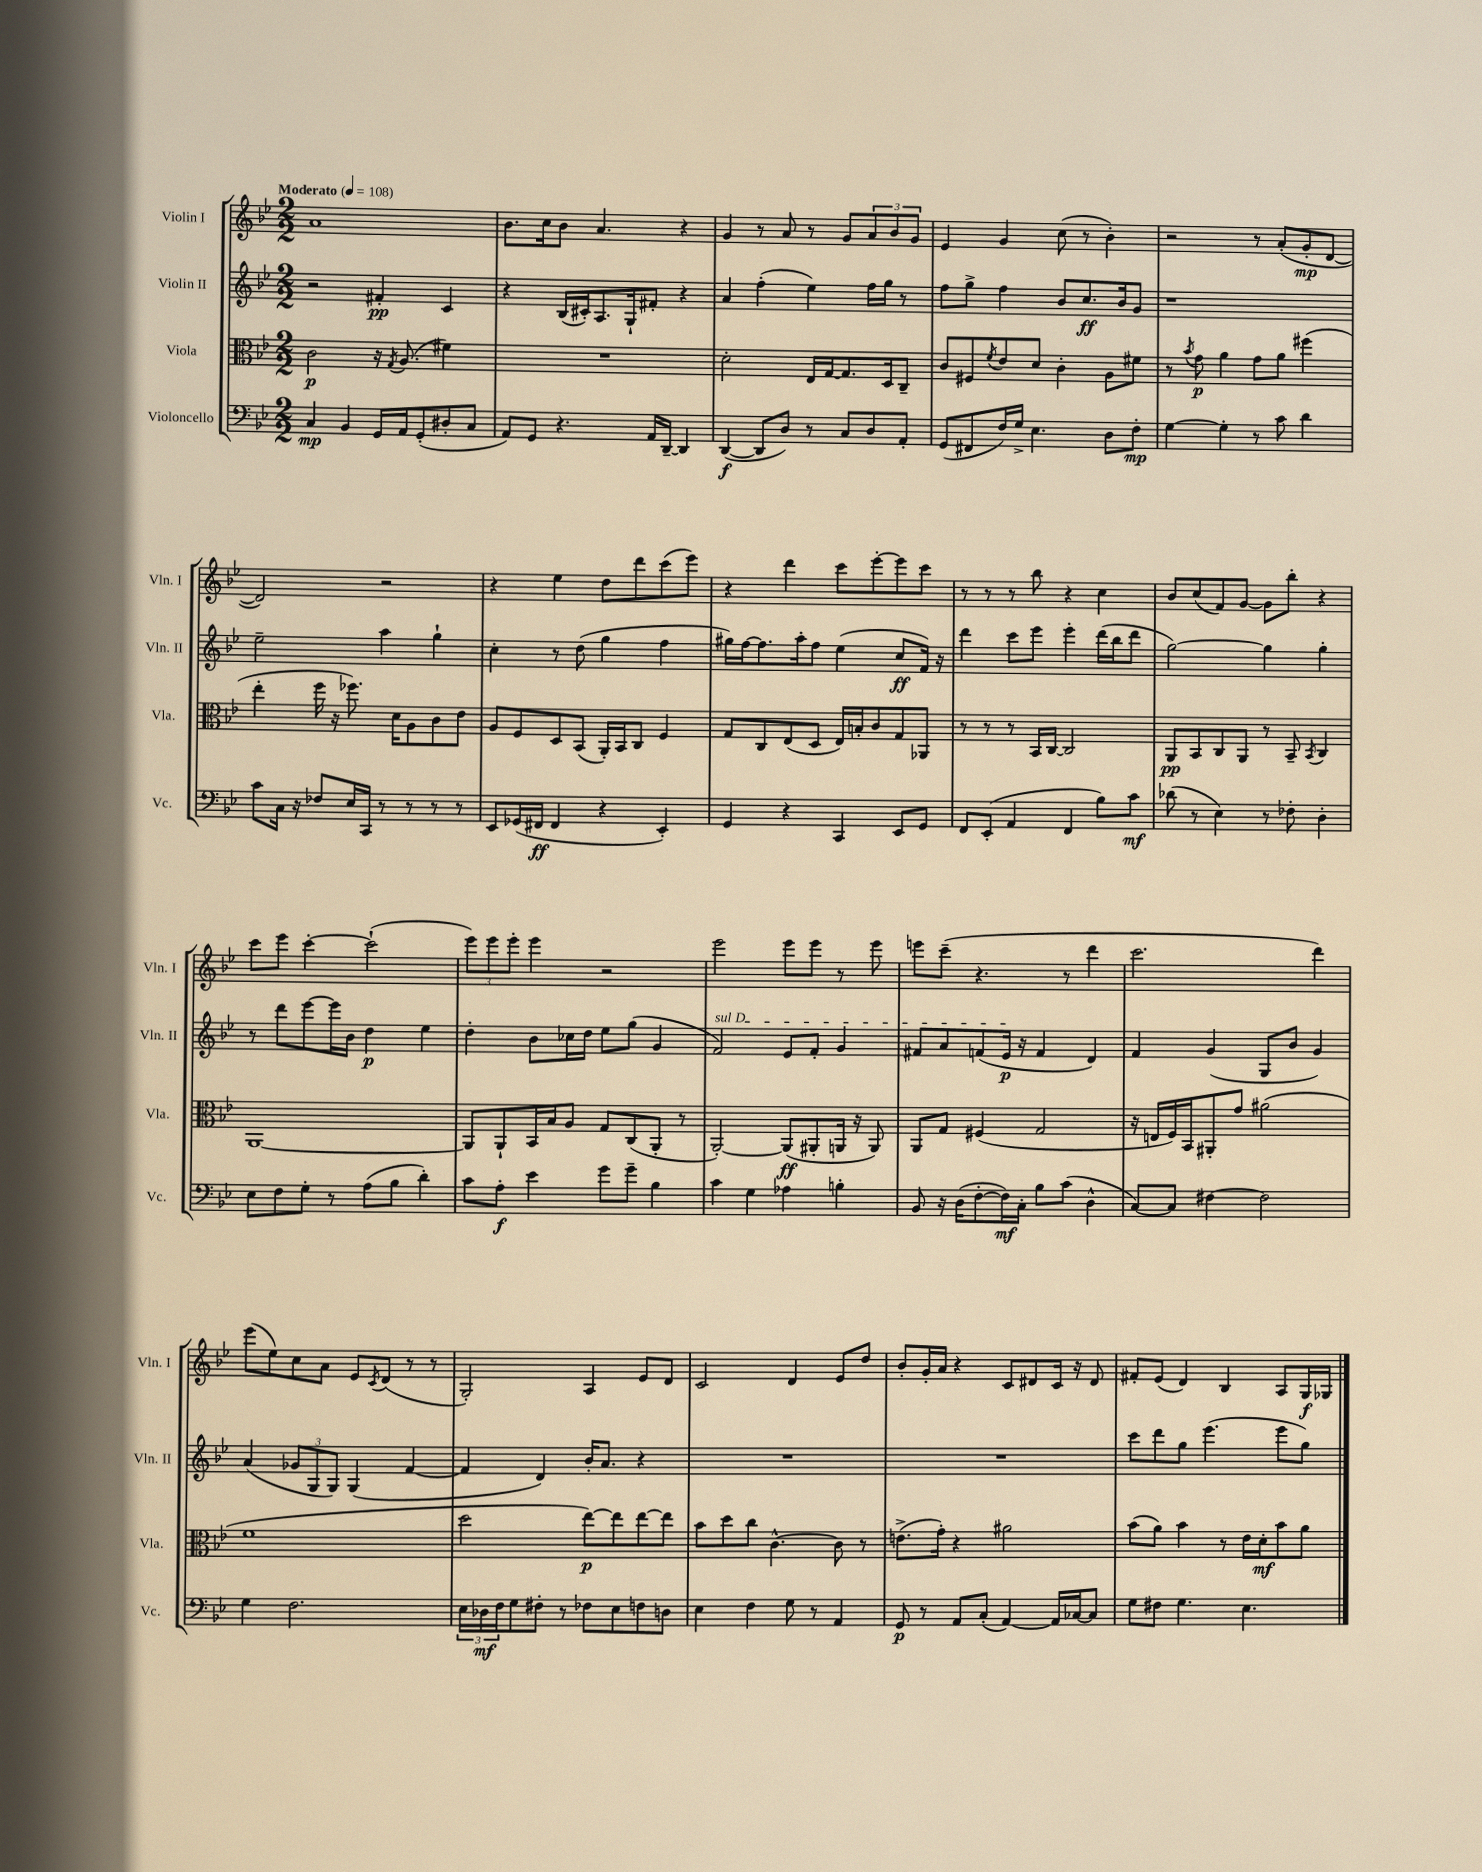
<<
\new StaffGroup <<
\new Staff = "s0" \with { instrumentName = "Violin I" shortInstrumentName = "Vln. I" } {
    \clef treble \key bes \major \numericTimeSignature \time 2/2 \tempo "Moderato" 4 = 108
    a'1 |
    bes'8. c''16 bes'8 a'4. r4 |
    g'4 r8 a'8 r8 g'8 \tuplet 3/2 { a'8 bes'8 g'8 } |
    ees'4 g'4 c''8( r8 bes'4-.) |
    r2 r8 a'8-.( g'8-.\mp d'8~ |
    d'2) r2 |
    r4 ees''4 d''8 d'''8 c'''8( ees'''8) |
    r4 d'''4 c'''8 ees'''8~-. ees'''8 c'''8 |
    r8 r8 r8 bes''8 r4 c''4 |
    bes'8 c''8( f'8) g'8~ g'8 bes''8-. r4 |
    c'''8 ees'''8 c'''4~-. c'''2-!( |
    \tuplet 3/2 { ees'''8) ees'''8 ees'''8-. } ees'''4 r2 |
    ees'''2 ees'''8 ees'''8 r8 ees'''8 |
    e'''8 c'''8--( r4. r8 d'''4 |
    c'''2. d'''4) |
    ees'''8( ees''8) c''8 a'8 ees'8 \acciaccatura { c'8 } d'8( r8 r8 |
    g2-.) a4 ees'8 d'8 |
    c'2 d'4 ees'8 d''8 |
    bes'8-. g'16-. a'16 r4 c'8 dis'8 c'16 r16 dis'8 |
    fis'8-. ees'8( d'4) bes4 a8 g16\f ges16 \bar "|." |
}
\new Staff = "s1" \with { instrumentName = "Violin II" shortInstrumentName = "Vln. II" } {
    \clef treble \key bes \major \numericTimeSignature \time 2/2
    r2 fis'4-.\pp c'4 |
    r4 bes16( cis'16-.) a8. g16-! fis'8-. r4 |
    a'4 f''4-.( ees''4) f''16 g''16 r8 |
    f''8 g''8-> f''4 bes'8 c''8.\ff bes'16 g'8 |
    r1 |
    ees''2-- a''4 g''4-! |
    c''4-. r8 d''8( g''4 f''4 |
    gis''16) f''16~ f''8. a''16-. f''8 ees''4( c''8\ff f'16) r16 |
    d'''4 c'''8 ees'''8 ees'''4-. d'''16( bes''16 d'''8 |
    g''2~) g''4 g''4-. |
    r8 d'''8 ees'''8~ ees'''16 bes'16 d''4\p ees''4 |
    d''4-. bes'8 ces''16 d''16 ees''8 g''8( g'4 |
    \once \override TextSpanner.bound-details.left.text = \markup { \italic "sul D" } f'2\startTextSpan) ees'8 f'8-. g'4 |
    fis'8 a'8 f'8( ees'16\p\stopTextSpan r16 f'4 d'4) |
    f'4 g'4( g8 bes'8 g'4) |
    a'4( \tuplet 3/2 { ges'8 g8 g8) } g4( f'4~ |
    f'4 d'4) bes'16-. a'8. r4 |
    R1 |
    R1 |
    c'''8 d'''8 g''8 ees'''4.( ees'''8 g''8) \bar "|." |
}
\new Staff = "s2" \with { instrumentName = "Viola" shortInstrumentName = "Vla." } {
    \clef alto \key bes \major \numericTimeSignature \time 2/2
    c'2\p r16 \acciaccatura { g8 } a8.( fis'4) |
    R1 |
    d'2-. ees16 g16~ g8. d16 c8-- |
    c'8 fis8 \acciaccatura { f'8 } ees'8 d'8 c'4-. a8 fis'8 |
    r8 \acciaccatura { bes'8 } g'8\p a'4 g'8 a'8 fis''4( |
    ees''4-. f''16 r16 fes''8.) d'16 a8 c'8 ees'8 |
    a8 f8 d8 bes,8( a,16-.) bes,16 c8 f4 |
    g8 c8 ees8( d8 ees16) b16-. c'8 g8 aes,8 |
    r8 r8 r8 bes,16 c16~ c2 |
    a,8\pp bes,8 c8 a,8 r8 bes,8-- \acciaccatura { bes,8 } c4 |
    a,1~ |
    a,8 a,8-! bes,16 bes16 a8 g8 c8( a,8-. r8 |
    a,2~-.) a,8\ff( ais,8-. a,16 r16 a,8) |
    a,8 g8 fis4( g2 |
    r16 e16 f16) bes,16 ais,8-. g'8 ais'2( |
    f'1 |
    d''2 ees''8~\p) ees''8 ees''8~ ees''8 |
    bes'8 d''8 c''8 c'4.~-^ c'8 r8 |
    e'8.->( g'16-.) r4 ais'2 |
    bes'8( a'8) bes'4 r8 ees'16 d'16-.\mf bes'8 a'8 \bar "|." |
}
\new Staff = "s3" \with { instrumentName = "Violoncello" shortInstrumentName = "Vc." } {
    \clef bass \key bes \major \numericTimeSignature \time 2/2
    c4\mp bes,4 g,16 a,16 g,8-.( dis8-. c8 |
    a,8) g,8 r4. a,16 d,16~-- d,4 |
    d,4~\f( d,8 d8) r8 c8 d8 a,8-. |
    g,8( fis,8 f16) g16-> ees4. d8 f8-.\mp |
    g4~ g4-. r8 c'8 d'4 |
    c'8 c16 r16 fes8 ees16 c,16 r8 r8 r8 r8 |
    ees,8 ges,16( fis,16\ff fis,4 r4 ees,4-.) |
    g,4 r4 c,4 ees,8 g,8 |
    f,8 ees,8-.( a,4 f,4 bes8) c'8\mf |
    des'8( r8 ees4) r8 fes8-. d4-. |
    ees8 f8 g8-. r8 a8( bes8 d'4-.) |
    c'8 a8-.\f ees'4 g'8 g'8-- bes4 |
    c'4 g4 aes4 b4-. |
    bes,8 r16 d16( f8~-. f16\mf) c16-. bes8 c'8( d4-^ |
    c8~) c8 fis4~ fis2 |
    g4 f2. |
    \tuplet 3/2 { ees16 des16\mf f16 } g8 fis8-. r8 fes8 ees8 f8 d8 |
    ees4 f4 g8 r8 a,4 |
    g,8\p r8 a,8 c8-.( a,4~) a,16 ces16~ ces8 |
    g8 fis8 g4. ees4. \bar "|." |
}
>>
>>
\layout { \context { \Score \remove "Bar_number_engraver" } }
